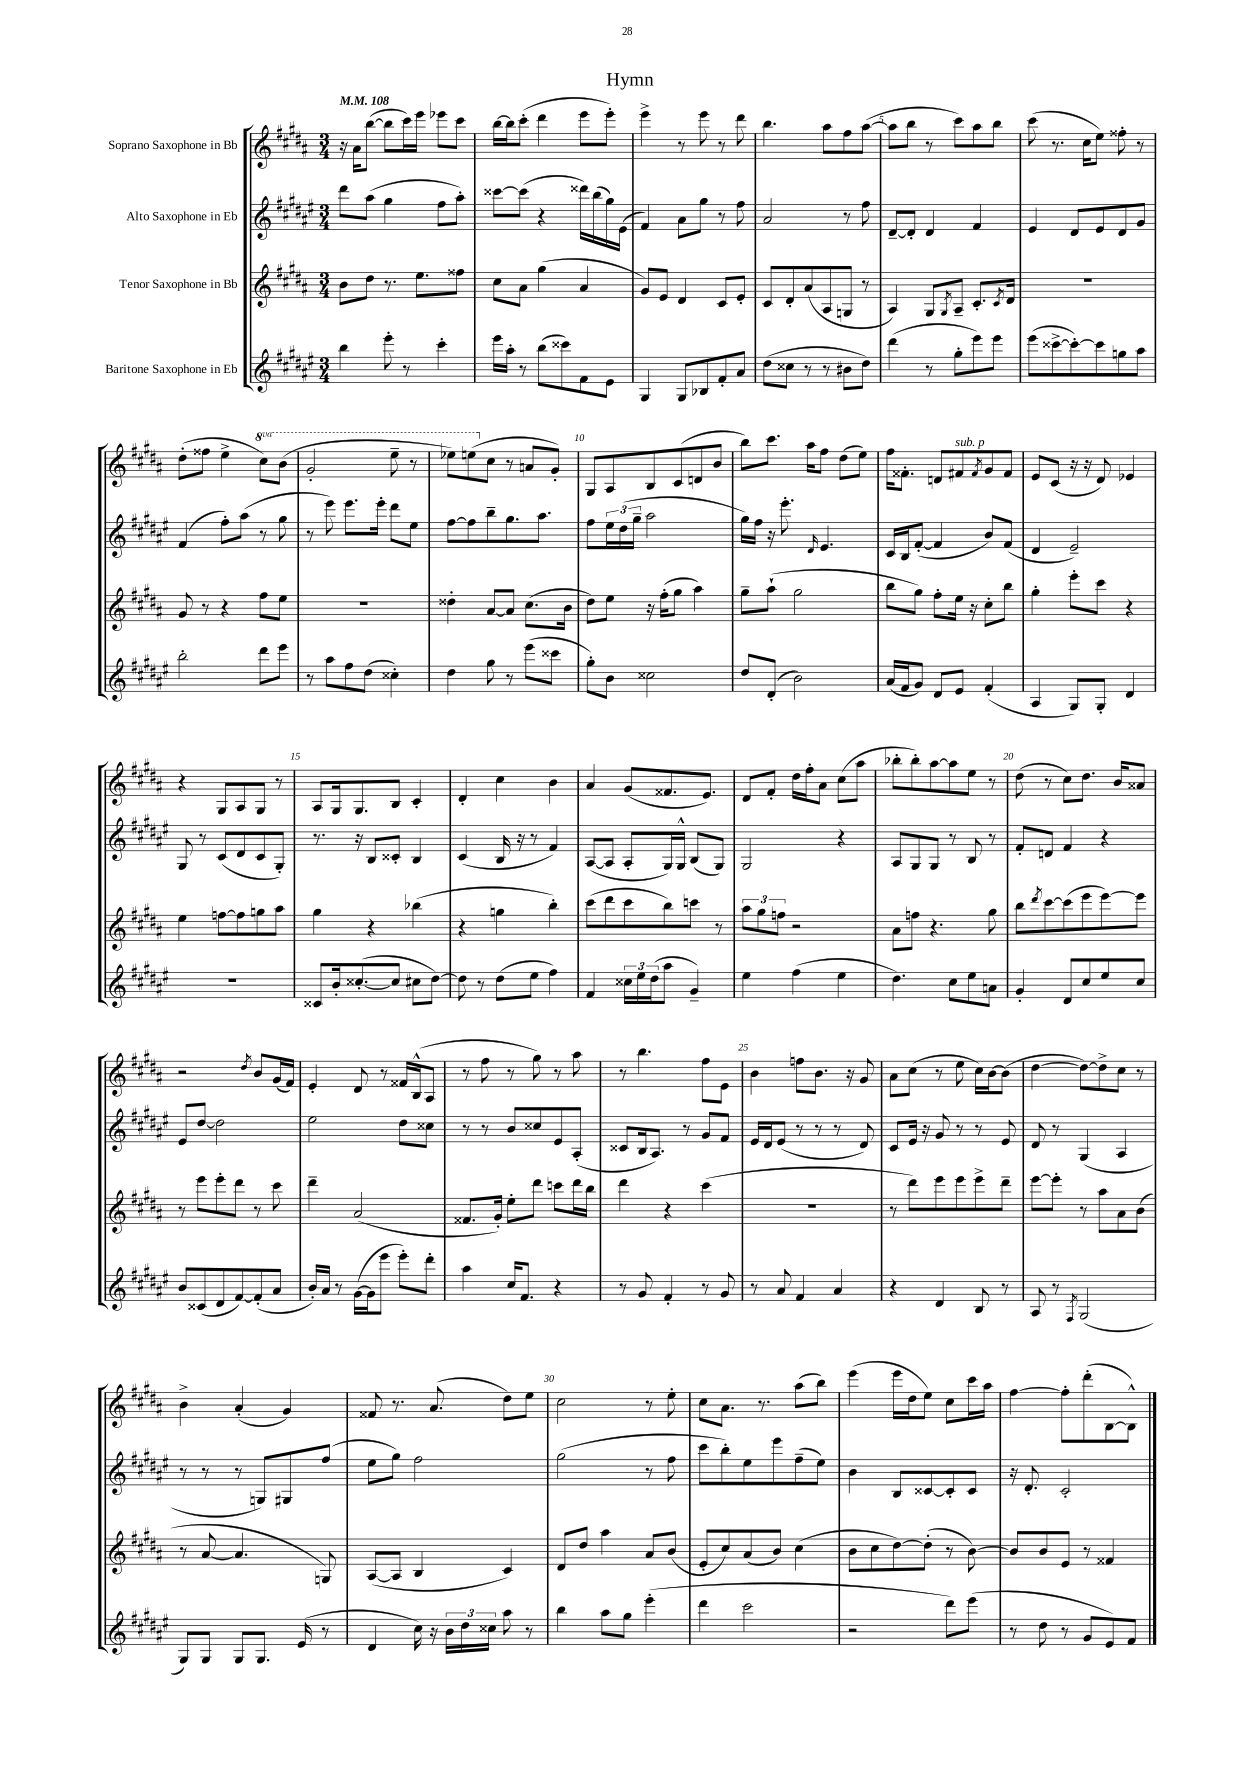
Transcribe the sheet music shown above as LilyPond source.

\header { title = "Hymn" }
<<
\new StaffGroup <<
\new Staff = "s0" \with { instrumentName = "Soprano Saxophone in Bb" } {
    \clef treble \key b \major \numericTimeSignature \time 3/4 \set Staff.ottavationMarkups = #ottavation-simple-ordinals \tempo 4 = 108
    r16 ais'16 b''8~( b''8 cis'''16) e'''16 ees'''8 cis'''8 |
    b''16~ b''16 cis'''8-.( dis'''4 e'''8 e'''8-.) |
    e'''4-> r8 e'''8 r8 dis'''8 |
    b''4. ais''8 fis''8 ais''8~( |
    ais''8 b''8 r8 cis'''8) ais''8 b''8 |
    cis'''8( r8. cis''16 e''8) fisis''8-. r8 |
    dis''8-.( fisis''8 e''4-> \ottava #1 cis'''8) b''8( |
    gis''2-. e'''8-- r8 |
    ees'''8) e'''8( \ottava #0 cis''8 r8 a'8 gis'8-.) |
    gis8 ais8 b8 cis'8( d'8 b'8 |
    b''8) cis'''8. ais''16 fis''8 dis''8( e''8) |
    fis''16 fisis'8.-. d'8 fis'8^\markup { \italic "sub. p" } \acciaccatura { fis'8 } gis'8 fis'8 |
    e'8 cis'8( r16 r16 dis'8) ees'4 |
    r4 gis8 ais8 gis8 r8 |
    ais8 gis16 gis8. b8 cis'4-. |
    dis'4-. cis''4 b'4 |
    ais'4 gis'8( fisis'8. e'8.) |
    dis'8 fis'8-. dis''16 fis''16-. ais'8 cis''8( ais''8 |
    bes''8-. bes''8-.) ais''8~ ais''8 e''8 r8 |
    dis''8( r8 cis''8) dis''8. b'16 aisis'8 |
    r2 \acciaccatura { dis''8 } b'8 gis'16( fis'16) |
    e'4-. dis'8 r8 fisis'16 b16-^( ais8 |
    r8 fis''8 r8 gis''8) r8 ais''8 |
    r8 b''4. fis''8 e'8 |
    b'4 f''8 b'8. r16 gis'8 |
    ais'8 cis''8( r8 e''8 cis''16) b'16~ b'8( |
    dis''4~ dis''8~) dis''8-> cis''8 r8 |
    b'4-> ais'4-.( gis'4) |
    fisis'8 r8. ais'8.( dis''8) e''8 |
    cis''2 r8 e''8-. |
    cis''8 ais'8. r8. ais''8( b''8) |
    e'''4( e'''16 dis''16 e''8) cis''8 cis'''16 ais''16 |
    fis''4~ fis''8-. dis'''8-.( b8~ b8-^) \bar "|." |
}
\new Staff = "s1" \with { instrumentName = "Alto Saxophone in Eb" } {
    \clef treble \key fis \major \numericTimeSignature \time 3/4
    dis'''8 ais''8( gis''4 fis''8 ais''8-.) |
    cisis'''8~ cisis'''8( r4 disis'''16) b''16( gis''16) eis'16( |
    fis'4) ais'8 gis''8 r8 fis''8 |
    ais'2 r8 fis''8 |
    dis'8~-- dis'8-. dis'4 fis'4 |
    eis'4 dis'8 eis'8 dis'8 gis'8 |
    fis'4( fis''8-.) ais''8( r8 gis''8 |
    r8 eis'''8) eis'''8. eis'''16-. dis'''8 eis''8 |
    fis''8~ fis''8 b''8-- gis''8. ais''8. |
    fis''8 \tuplet 3/2 { eis''16 dis''16( gis''16-- } ais''2 |
    gis''16) fis''16 r16 eis'''8.-. \grace { dis'16 } eis'4. |
    cis'16 b16 fis'8~-.( fis'4 b'8) fis'8( |
    dis'4 eis'2--) |
    gis8 r8 cis'8( dis'8 cis'8 gis8-.) |
    r8. r16 b8 cisis'8-. b4 |
    cis'4( b16 r16 r8 fis'4) |
    ais8~( ais8 ais8-. gis16) gis16-^ b8( gis8) |
    gis2 r4 |
    ais8 gis8 gis8 r8 b8 r8 |
    fis'8-. d'8 fis'4 r4 |
    eis'8 dis''8~ dis''2 |
    eis''2 dis''8 cisis''8 |
    r8 r8 b'8 cisis''8 eis'8 ais8-.( |
    cisis'8 b16 ais8.) r8 gis'8 fis'8 |
    eis'16 dis'16 eis'8( r8 r8 r8 dis'8) |
    cis'8 eis'16 r16 gis'8 r8 r8 eis'8 |
    dis'8 r8 gis4( ais4 |
    r8 r8 r8 g8) gis8 fis''8( |
    eis''8 gis''8) fis''2 |
    gis''2( r8 fis''8 |
    cis'''8 b''8-.) eis''8 eis'''8 fis''8--( eis''8) |
    b'4 b8 cisis'8~ cisis'8-. cisis'8 |
    r16 dis'8.-. cis'2-. \bar "|." |
}
\new Staff = "s2" \with { instrumentName = "Tenor Saxophone in Bb" } {
    \clef treble \key b \major \numericTimeSignature \time 3/4
    b'8 dis''8 r8. e''8. fisis''8 |
    cis''8 ais'8 gis''4( ais'4 |
    gis'8) e'8 dis'4 cis'8 e'8-. |
    cis'8 dis'8-. ais'8( ais8 g8 r8 |
    ais4) gis8 \acciaccatura { gis8 } ais8-- cis'8.-. \acciaccatura { cis'8 } dis'16 |
    R2. |
    gis'8 r8 r4 fis''8 e''8 |
    R2. |
    disis''4-. ais'8~ ais'8 cis''8.( b'16 |
    dis''8) e''8 r16 fis''16-.( gis''8 ais''4) |
    gis''8-- ais''8-!( gis''2 |
    b''8 gis''8) fis''8-. e''16 r16 cis''8-. b''8 |
    gis''4-. e'''8-. cis'''8 r4 |
    e''4 f''8~ f''8 g''8 ais''8 |
    gis''4 r4 bes''4( |
    r4 g''4 b''4-.) |
    cis'''8( dis'''8 cis'''8 b''8) c'''8 r8 |
    \tuplet 3/2 { ais''8 gis''8 f''8 } r2 |
    ais'8 f''8 r4. gis''8 |
    b''8 \acciaccatura { dis'''8 } cis'''8~ cis'''8( e'''8 e'''8~) e'''8 |
    r8 e'''8 e'''8-. dis'''8 r8 cis'''8 |
    dis'''4-- ais'2( |
    fisis'8. gis'16-.) e''8-. dis'''8 c'''8 dis'''16 b''16 |
    dis'''4 r4 cis'''4( |
    R2. |
    r8 dis'''8) e'''8 e'''8 e'''8-> dis'''8-- |
    e'''8~ e'''8-. r8 ais''8 ais'8 b'8( |
    r8 ais'8~ ais'4. g8) |
    ais8~( ais8 b4 cis'4) |
    dis'8 dis''8 ais''4 ais'8 b'8( |
    e'8-. cis''8) ais'8( b'8) cis''4( |
    b'8 cis''8 dis''8~) dis''8-.( r8 b'8~) |
    b'8 b'8 e'8 r8 fisis'4 \bar "|." |
}
\new Staff = "s3" \with { instrumentName = "Baritone Saxophone in Eb" } {
    \clef treble \key fis \major \numericTimeSignature \time 3/4
    b''4 eis'''8-. r8 cis'''4-. |
    eis'''16 ais''16-. r8 b''8( cisis'''8) fis'8 eis'8 |
    gis4 gis8 bes8 fis'8-. ais'8 |
    dis''8( cisis''8 r8 r8 bis'8 dis''8) |
    dis'''4( r8 gis''8-. eis'''8) eis'''8 |
    eis'''8( cisis'''8~-> cisis'''8~-.) cisis'''8 g''8 ais''8 |
    b''2-. dis'''8 eis'''8 |
    r8 ais''8 fis''8 dis''8( cisis''4-.) |
    dis''4 gis''8 r8 eis'''8( cisis'''8 |
    gis''8-.) b'8 cisis''2 |
    dis''8 dis'8-.( b'2) |
    ais'16( fis'16 gis'8) dis'8 eis'8 fis'4-.( |
    ais4 gis8) gis8-. dis'4 |
    R2. |
    cisis'8 b'16-. cisis''8.~-.( cisis''8 cis''8 dis''8~) |
    dis''8 r8 dis''8( eis''8 fis''4) |
    fis'4 \tuplet 3/2 { cisis''16 eis''16 dis''16( } ais''8 gis'4--) |
    eis''4 fis''4( eis''4 |
    dis''4.) cis''8 eis''8 a'8 |
    gis'4-. dis'8 cis''8 eis''8 cis''8 |
    b'8 cisis'8( dis'8 fis'8~) fis'8-.( ais'8 |
    b'16-.) ais'16 r8 gis'16~( gis'16 eis'''8 eis'''8-.) dis'''8-. |
    ais''4 cis''16 fis'8. r4 |
    r8 gis'8 fis'4-. r8 gis'8 |
    r8 ais'8 fis'4 ais'4 |
    r4 dis'4 b8 r8 |
    ais8 r8 \acciaccatura { fis8 } gis2( |
    gis8) gis8 gis8 gis8. eis'16( r8 |
    dis'4 cis''16) r16 \tuplet 3/2 { b'16 dis''16 cisis''16 } ais''8 r8 |
    b''4 ais''8 gis''8 eis'''4-.( |
    dis'''4 cis'''2 |
    r2 dis'''8) eis'''8( |
    r8 dis''8 r8 gis'8 eis'8) fis'8 \bar "|." |
}
>>
>>
\layout { \context { \Score \override BarNumber.break-visibility = ##(#f #t #t) barNumberVisibility = #(every-nth-bar-number-visible 5) } }
